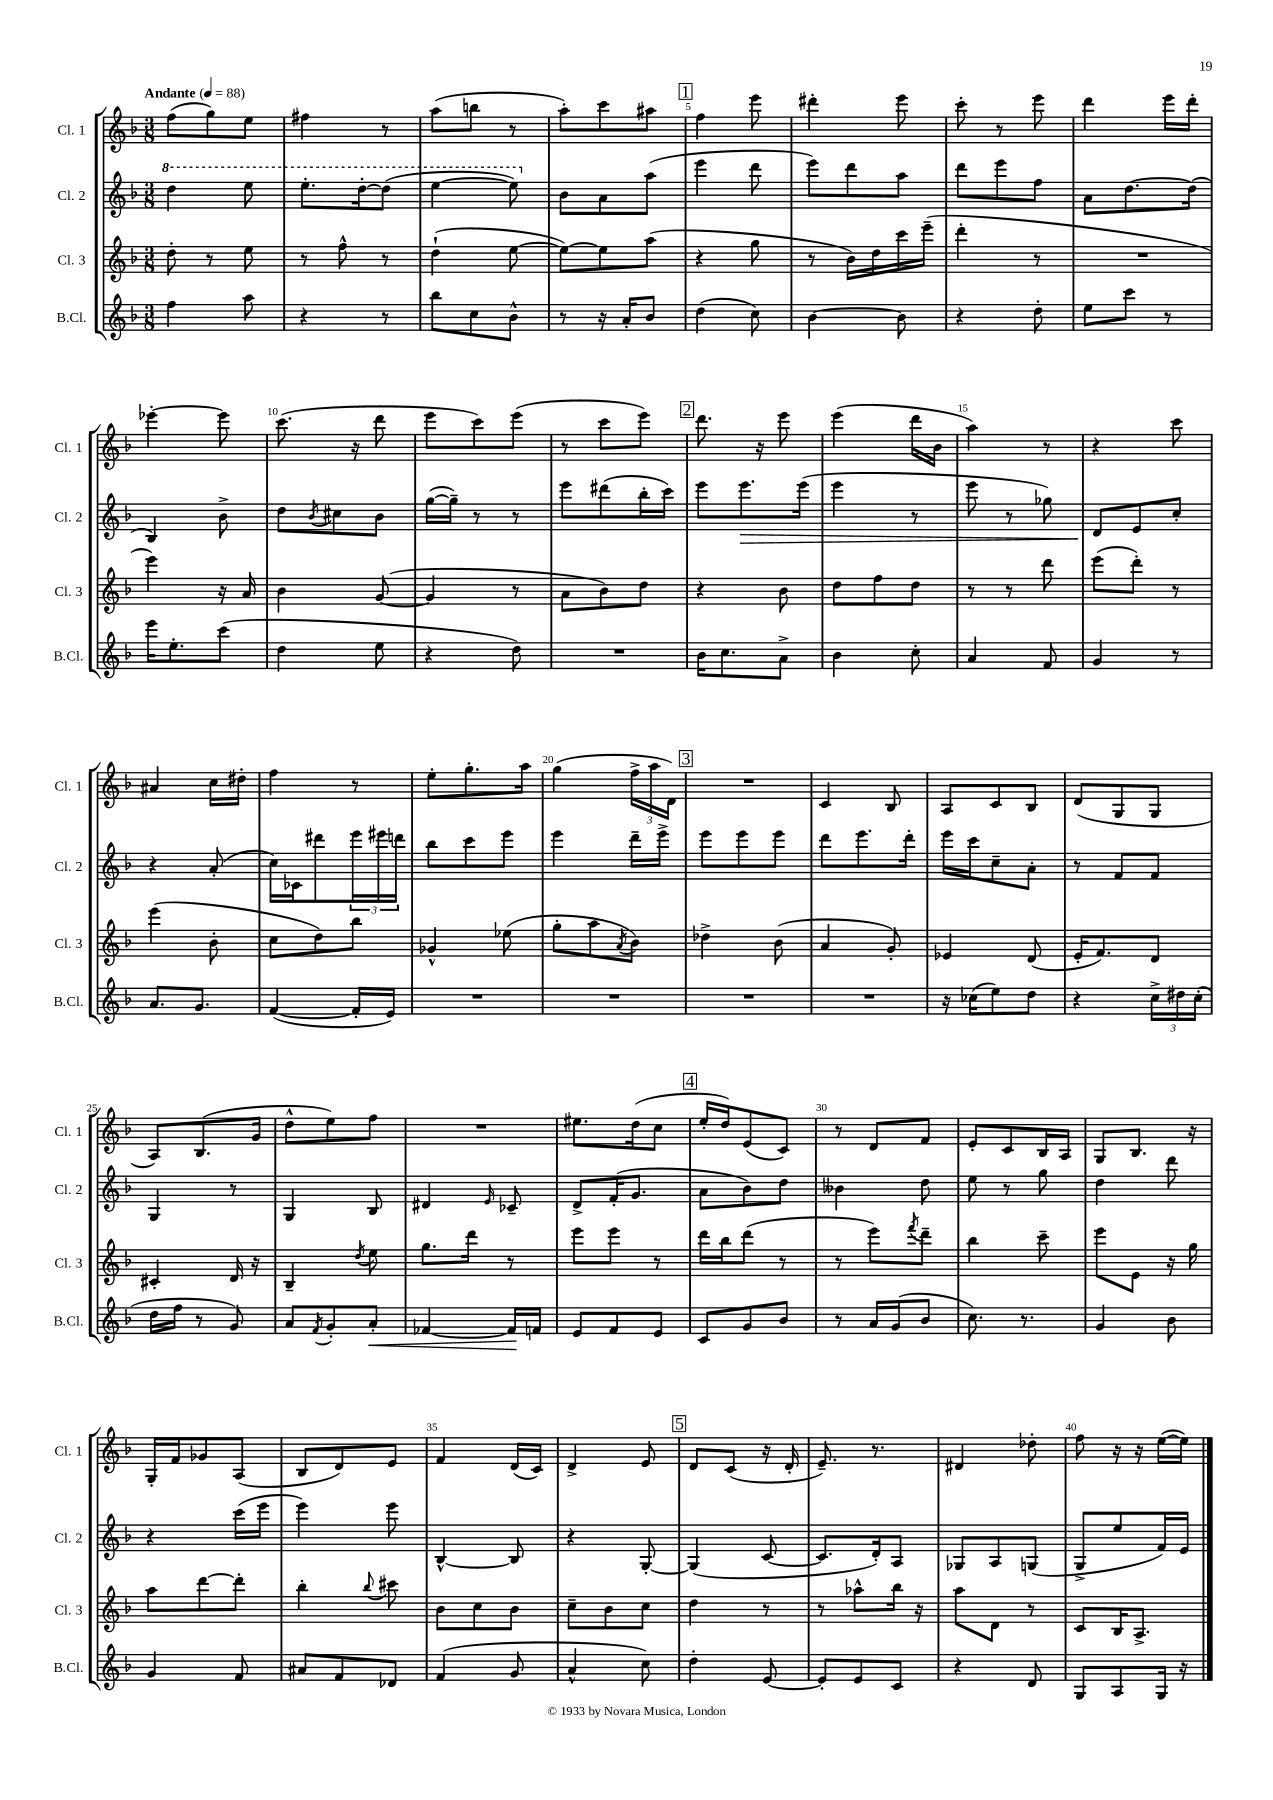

**kern	**dynam	**kern	**kern	**dynam	**kern
*part4	*part4	*part3	*part2	*part2	*part1
*staff4	*staff4	*staff3	*staff2	*staff2	*staff1
*I"B.Cl.	*	*I"Cl. 3	*I"Cl. 2	*	*I"Cl. 1
*I'B.Cl.	*	*I'Cl. 3	*I'Cl. 2	*	*I'Cl. 1
*clefG2	*	*clefG2	*clefG2	*	*clefG2
*k[b-]	*	*k[b-]	*k[b-]	*	*k[b-]
*M3/8	*	*M3/8	*M3/8	*	*M3/8
*MM88	*	*MM88	*MM88	*	*MM88
*	*	*	*8va	*	*
=1	=1	=1	=1	=1	=1
!	!	!	!	!	!LO:TX:a:B:t=Andante
4ff\	.	8dd'\	4ddd\	.	(8ff\L
.	.	8r	.	.	8gg\)
8aa\	.	8ee\	8eee\	.	8ee\J
=2	=2	=2	=2	=2	=2
4r	.	8r	8.eee'\L	.	4ff#X\
.	.	8ff^^\	.	.	.
.	.	.	[16ddd'\k	.	.
8r	.	8r	(8ddd\J]	.	8r
=3	=3	=3	=3	=3	=3
8bb-\L	.	(4dd`\	[4eee\	.	(8aa\L
8cc\	.	.	.	.	8bbn\J
8b-^^\J	.	[8ee\	8eee\])	.	8r
=4	=4	=4	=4	=4	=4
*	*	*	*X8va	*	*
8r	.	8ee\L_)	8b-\L	.	8aa'\L)
16r	.	8ee\]	8a\	.	8ccc\
16a'/KL	.	.	.	.	.
8b-/J	.	(8aa\J	(8aa\J	.	8aa#X\J
!!LO:REH:place=s1:t=1
=5	=5	=5	=5	=5	=5
(4dd\	.	4r	4eee\	.	4ff\
8cc\)	.	8gg\	8ddd\	.	8eee\
=6	=6	=6	=6	=6	=6
[4b-\	.	8r	8eee\L)	.	4ddd#X'\
.	.	16b-\LL)	8ddd\	.	.
.	.	16dd\	.	.	.
8b-\]	.	16ccc\	8aa\J	.	8eee\
.	.	(16eee~\JJ	.	.	.
=7	=7	=7	=7	=7	=7
4r	.	4ddd'\	8ddd\L	.	8ccc'\
.	.	.	8eee\	.	8r
8dd'\	.	8r	8ff\J	.	8eee\
=8	=8	=8	=8	=8	=8
8ee\L	.	4.r	8a\L	.	4ddd\
8ccc\J	.	.	[8.dd\	.	.
8r	.	.	.	.	16eee\LL
.	.	.	(16dd\Jk]	.	16ddd'\JJ
!!LO:LB:g=z
=9	=9	=9	=9	=9	=9
16eee\KL	.	4eee\)	4B-/)	.	[4eee-X'\
8.ee'\	.	.	.	.	.
(8ccc\J	.	16r	8b-^\	.	8eee-\]
.	.	16a/	.	.	.
=10	=10	=10	=10	=10	=10
4dd\	.	4b-\	8dd\L	.	(8.ccc\
.	.	.	8qb-/	.	.
.	.	.	8cc#X\	.	.
.	.	.	.	.	16r
8ee\	.	([8g/	8b-\J	.	8ddd\
=11	=11	=11	=11	=11	=11
4r	.	4g/]	([16gg\LL	.	8eee\L
.	.	.	16gg~\JJ])	.	.
.	.	.	8r	.	8ccc\)
8dd\)	.	8r	8r	.	(8eee\J
=12	=12	=12	=12	=12	=12
4.r	.	8a\L	8eee\L	.	8r
.	.	8b-\)	(8ddd#X\	.	8ccc\L
.	.	8dd\J	16bb-'\L	.	8eee\J)
.	.	.	16ccc\JJ)	.	.
!!LO:REH:place=s1:t=2
=13	=13	=13	=13	=13	=13
16b-\KL	.	4r	8eee\L	.	8.ddd\
8.cc\	.	.	.	.	.
!	!	!	!	!LO:HP:b	!
.	.	.	8.eee\	>	.
.	.	.	.	.	16r
8a^\J	.	8b-\	.	.	8eee\
.	.	.	(16eee\Jk	.	.
=14	=14	=14	=14	=14	=14
4b-\	.	8dd\L	4eee\	.	(4eee\
.	.	8ff\	.	.	.
8cc'\	.	8dd\J	8r	.	16ddd\LL
.	.	.	.	.	16b-\JJ
=15	=15	=15	=15	=15	=15
4a/	.	8r	8eee\	.	4aa\)
.	.	8r	8r	.	.
8f/	.	8ddd\	8gg-X\)	.	8r
=16	=16	=16	=16	=16	=16
4g/	.	(8eee\L	8d/L	.	4r
.	.	8ddd'\J)	8e/	]	.
8r	.	8r	8cc'/J	.	8ccc\
!!LO:LB:g=z
=17	=17	=17	=17	=17	=17
8.a/L	.	(4eee\	4r	.	4a#X/
8.g/J	.	.	.	.	.
.	.	8b-'\	(8a'/	.	16cc\LL
.	.	.	.	.	16dd#X'\JJ
=18	=18	=18	=18	=18	=18
([4f/	.	8cc\L	16cc\LL)	.	4ff\
.	.	.	16c-X\J	.	.
.	.	8dd\)	8ddd#X\	.	.
16f'/LL]	.	8bb-\J	24eee\L	.	8r
.	.	.	24eee#X\	.	.
16e/JJ)	.	.	.	.	.
.	.	.	24dddn\JJ	.	.
=19	=19	=19	=19	=19	=19
4.r	.	4g-X^^/	8bb-\L	.	8ee'\L
.	.	.	8ccc\	.	8.gg'\
.	.	(8ee-X\	8eee\J	.	.
.	.	.	.	.	16aa\Jk
=20	=20	=20	=20	=20	=20
4.r	.	8gg'\L	4eee\	.	(4gg\
.	.	8aa\	.	.	.
.	.	8qa/	.	.	.
.	.	8b-\J)	16ddd~\LL	.	24ff^\LL
.	.	.	.	.	24aa\
.	.	.	16eee^\JJ	.	.
.	.	.	.	.	24d\JJ)
!!LO:REH:place=s1:t=3
=21	=21	=21	=21	=21	=21
4.r	.	4dd-X^\	8eee\L	.	4.r
.	.	.	8eee\	.	.
.	.	(8b-\	8eee\J	.	.
=22	=22	=22	=22	=22	=22
4.r	.	4a/	8ddd\L	.	4c/
.	.	.	8.eee\	.	.
.	.	8g'/)	.	.	8B-/
.	.	.	16ddd'\Jk	.	.
=23	=23	=23	=23	=23	=23
16r	.	4e-X/	16eee\LL	.	8A/L
(16cc-X\KL	.	.	16ccc\J	.	.
8ee\)	.	.	8cc~\	.	8c/
8dd\J	.	(8d/	8a'\J	.	8B-/J
=24	=24	=24	=24	=24	=24
4r	.	16e'/KL	8r	.	(8d/L
.	.	8.f/)	.	.	.
.	.	.	8f/L	.	8G/
24cc^\LL	.	8d/J	8f/J	.	8G/J
24dd#X\	.	.	.	.	.
(24cc'\JJ	.	.	.	.	.
!!LO:LB:g=z
=25	=25	=25	=25	=25	=25
16dd\LL	.	4c#X'/	4G/	.	8A/L)
16ff\JJ	.	.	.	.	.
8r	.	.	.	.	(8.B-/
8g/)	.	16d/	8r	.	.
.	.	16r	.	.	16g/Jk
=26	=26	=26	=26	=26	=26
8a/L	.	4B-~/	4G/	.	8dd^^\L
8qf/	.	.	.	.	.
8g'/	.	.	.	.	8ee\)
.	.	8qdd/	.	.	.
!	!LO:HP:b	!	!	!	!
8a'/J	<	8ee\	8B-/	.	8ff\J
=27	=27	=27	=27	=27	=27
[4f-X/	.	8.gg\L	4d#X/	.	4.r
.	.	16ddd\Jk	.	.	.
.	.	.	16qqe/	.	.
16f-/LL]	.	8r	8c-X~/	.	.
16fn/JJ	[	.	.	.	.
=28	=28	=28	=28	=28	=28
8e/L	.	8eee\L	8d^/L	.	8.ee#X\L
8f/	.	8eee\J	(16f'/K	.	.
.	.	.	8.g/J	.	(16dd\k
8e/J	.	8r	.	.	8cc\J
!!LO:REH:place=s1:t=4
=29	=29	=29	=29	=29	=29
8c/L	.	16ddd\LL	8a\L	.	16ee'/LL
.	.	16bb-\J	.	.	16dd/J)
8g/	.	(8ddd\J	8b-\)	.	(8e/
8b-/J	.	8r	8dd\J	.	8c/J)
=30	=30	=30	=30	=30	=30
8r	.	8r	4b--X\	.	8r
16a/LL	.	8eee\L)	.	.	8d/L
(16g/J	.	.	.	.	.
.	.	8qfff/	.	.	.
8b-/J	.	8ddd~\J	8dd\	.	8f/J
=31	=31	=31	=31	=31	=31
8.cc\)	.	4bb-\	8ee\	.	8e'/L
.	.	.	8r	.	8c/
8.r	.	.	.	.	.
.	.	8ccc~\	8gg\	.	16B-/L
.	.	.	.	.	16A/JJ
=32	=32	=32	=32	=32	=32
4g/	.	8eee\L	4dd\	.	8G/L
.	.	8e\J	.	.	8.B-/J
8b-\	.	16r	8ddd\	.	.
.	.	16gg\	.	.	16r
!!LO:LB:g=z
=33	=33	=33	=33	=33	=33
4g/	.	8aa\L	4r	.	16G'/LL
.	.	.	.	.	16f/J
.	.	[8ddd\	.	.	8g-X/
8f/	.	8ddd'\J]	(16ccc\LL	.	(8A/J
.	.	.	16eee\JJ	.	.
=34	=34	=34	=34	=34	=34
8a#X/L	.	4bb-'\	4eee\)	.	8B-/L
8f/	.	.	.	.	8d/)
.	.	8qqbb-/	.	.	.
8d-X/J	.	8ccc#X\	8eee\	.	8e/J
=35	=35	=35	=35	=35	=35
(4f/	.	8b-\L	[4B-^^/	.	4f/
.	.	8cc\	.	.	.
8g/	.	8b-\J	8B-/]	.	(16d/LL
.	.	.	.	.	16c/JJ)
=36	=36	=36	=36	=36	=36
4a^^/	.	8cc~\L	4r	.	4d^/
.	.	8b-\	.	.	.
8cc\)	.	8cc\J	[8G'/	.	8e/
!!LO:REH:place=s1:t=5
=37	=37	=37	=37	=37	=37
4dd'\	.	4dd\	(4G/]	.	8d/L
.	.	.	.	.	(8c/J
[8e/	.	8r	[8c/	.	16r
.	.	.	.	.	16d'/
=38	=38	=38	=38	=38	=38
8e'/L]	.	8r	8.c/L]	.	8.e~/)
8e/	.	8aa-X^^\L	.	.	.
.	.	.	16d'/k)	.	8.r
8c/J	.	16bb-\Jk	8A/J	.	.
.	.	16r	.	.	.
=39	=39	=39	=39	=39	=39
4r	.	8aa\L	8G-X/L	.	4d#X/
.	.	8d\J	8A/	.	.
8d/	.	8r	(8Gn/J	.	8dd-X'\
=40	=40	=40	=40	=40	=40
8G/L	.	8c/L	8G^/L	.	8ff\
8A/	.	16B-/K	8ee/	.	16r
.	.	8.A^/J	.	.	16r
16G/Jk	.	.	16f/L)	.	([16ee\LL
16r	.	.	16e/JJ	.	16ee\JJ])
==	==	==	==	==	==
*-	*-	*-	*-	*-	*-
